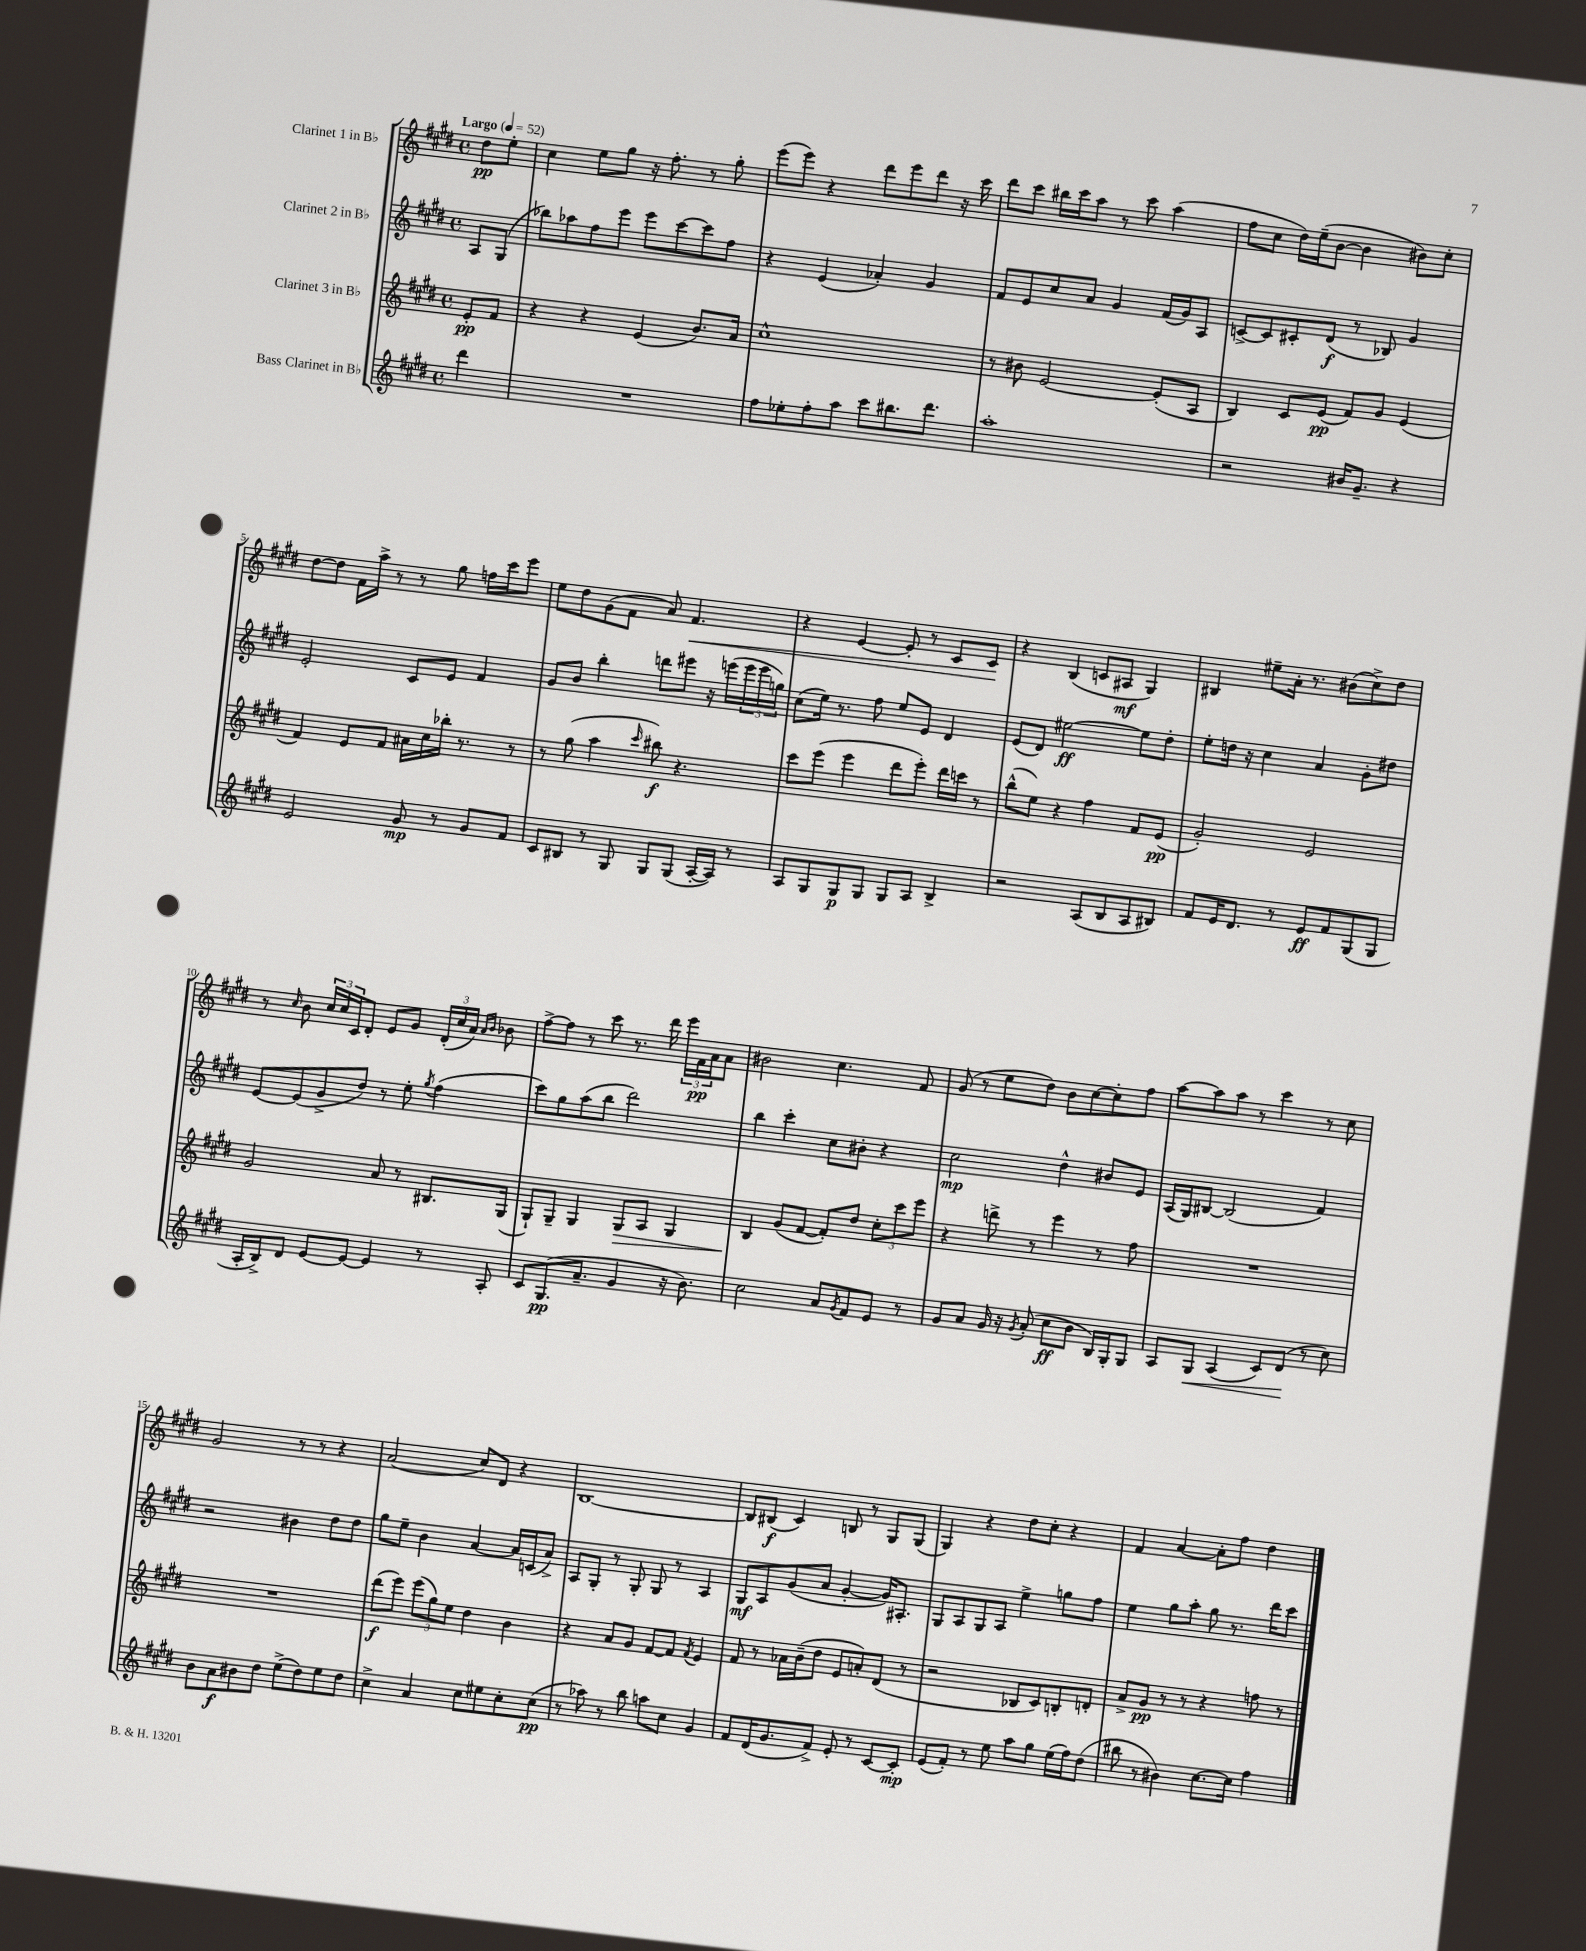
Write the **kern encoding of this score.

**kern	**dynam	**kern	**dynam	**kern	**dynam	**kern	**dynam
*part4	*part4	*part3	*part3	*part2	*part2	*part1	*part1
*staff4	*staff4	*staff3	*staff3	*staff2	*staff2	*staff1	*staff1
*I"Bass Clarinet in B♭	*	*I"Clarinet 3 in B♭	*	*I"Clarinet 2 in B♭	*	*I"Clarinet 1 in B♭	*
*clefG2	*	*clefG2	*	*clefG2	*	*clefG2	*
*k[f#c#g#d#]	*	*k[f#c#g#d#]	*	*k[f#c#g#d#]	*	*k[f#c#g#d#]	*
*M4/4	*	*M4/4	*	*M4/4	*	*M4/4	*
*met(c)	*	*met(c)	*	*met(c)	*	*met(c)	*
*MM52	*	*MM52	*	*MM52	*	*MM52	*
=	=	=	=	=	=	=	=
!	!	!	!	!	!	!LO:TX:a:B:t=Largo	!
4ddd#\	.	8e'/L	pp	8A/L	.	8dd#\L	pp
.	.	8f#/J	.	(8G#/J	.	8ee'\J	.
=1	=1	=1	=1	=1	=1	=1	=1
1r	.	4r	.	8bb-X\L)	.	4cc#\	.
.	.	.	.	8aa-X\	.	.	.
.	.	4r	.	8ff#\	.	8ee\L	.
.	.	.	.	8eee\J	.	8gg#\J	.
.	.	(4e/	.	8eee\L	.	16r	.
.	.	.	.	.	.	8.ff#'\	.
.	.	.	.	[8ccc#\	.	.	.
.	.	8.b/L)	.	8ccc#\]	.	8r	.
.	.	.	.	8ff#\J	.	8gg#'\	.
.	.	16a/Jk	.	.	.	.	.
=2	=2	=2	=2	=2	=2	=2	=2
8ff#\L	.	1cc#^^	.	4r	.	(8eee\L	.
8ee-X'\	.	.	.	.	.	8eee\J)	.
8ff#'\	.	.	.	(4e/	.	4r	.
8aa\J	.	.	.	.	.	.	.
8ccc#\L	.	.	.	4a-X'/)	.	8ddd#\L	.
8.bb#X\	.	.	.	.	.	8eee\	.
.	.	.	.	4g#/	.	8ddd#\J	.
8.ddd#\J	.	.	.	.	.	.	.
.	.	.	.	.	.	16r	.
.	.	.	.	.	.	16ccc#\	.
=3	=3	=3	=3	=3	=3	=3	=3
1aa'	.	8r	.	8f#/L	.	8ddd#\L	.
.	.	8b#X\	.	8e/	.	8ccc#\J	.
.	.	[2e/	.	8cc#/	.	16bb#X\LL	.
.	.	.	.	.	.	16ccc#\J	.
.	.	.	.	8a/J	.	8aa\J	.
.	.	.	.	4g#/	.	8r	.
.	.	.	.	.	.	8ccc#\	.
.	.	(8e'/L]	.	(16f#/LL	.	(4aa\	.
.	.	.	.	16g#/J)	.	.	.
.	.	8A/J	.	8A/J	.	.	.
=4	=4	=4	=4	=4	=4	=4	=4
2r	.	4B/)	.	[8cn^/L	.	8ff#\L	.
.	.	.	.	8c/]	.	8cc#\J	.
.	.	8c#/L	.	8c#X'/	.	16dd#\LL)	.
.	.	.	.	.	.	(16ee~\J	.
.	.	(8e/J	pp	(8d#/J	f	[8b\J	.
16b#X/KL	.	8f#/L)	.	8r	.	4b\]	.
8.g#~/J	.	.	.	.	.	.	.
.	.	8g#/J	.	8B-X/)	.	.	.
4r	.	(4e/	.	4g#/	.	8b#X\L)	.
.	.	.	.	.	.	8cc#'\J	.
!!LO:LB:g=z
=5	=5	=5	=5	=5	=5	=5	=5
2e/	.	4f#/)	.	2e'/	.	[8dd#\L	.
.	.	.	.	.	.	8dd#\J]	.
.	.	8e/L	.	.	.	16f#\LL	.
.	.	.	.	.	.	16aa^\JJ	.
.	.	8f#/J	.	.	.	8r	.
8g#/	mp	16a#X\LL	.	8c#/L	.	8r	.
.	.	16cc#\	.	.	.	.	.
8r	.	16bb-X'\JJ	.	8e/J	.	8gg#\	.
.	.	8.r	.	.	.	.	.
8g#/L	.	.	.	4f#/	.	16ffn\LL	.
.	.	.	.	.	.	16ccc#\J	.
8f#/J	.	8r	.	.	.	8eee\J	.
=6	=6	=6	=6	=6	=6	=6	=6
8c#/L	.	8r	.	8g#/L	.	8ee\L	.
8B#X/J	.	(8gg#\	.	8b/J	.	8dd#\	.
8r	.	4aa\	.	4bb'\	.	(8g#\	.
8G#/	.	.	.	.	.	8f#\J	.
.	.	16qqccc#/	.	.	.	.	.
8G#/L	.	8bb#X\)	f	8dddn\L	.	8a/)	.
!	!	!	!	!	!	!	!LO:HP:b
(8G#/J	.	4.r	.	8eee#X\J	.	4.f#/	<
[16A'/LL	.	.	.	16r	.	.	.
16A/JJ])	.	.	.	(16eeen\LL	.	.	.
8r	.	.	.	24eee\	.	.	.
.	.	.	.	24eee\	.	.	.
.	.	.	.	24ggn\JJ)	.	.	.
=7	=7	=7	=7	=7	=7	=7	=7
8A/L	.	8ccc#\L	.	(8cc#\L	.	4r	.
8G#/	.	(8eee\J	.	16ee\Jk)	.	.	.
.	.	.	.	8.r	.	.	.
8G#/	p	4eee\	.	.	.	[4e/	.
8G#/J	.	.	.	8ff#\	.	.	.
8G#/L	.	8ddd#\L	.	8ee/L	.	8e'/]	.
8A/J	.	8eee'\J)	.	8e/J	.	8r	.
4B^/	.	16ddd#\LL	.	4d#/	.	8c#/L	.
.	.	16cccn\JJ	.	.	.	.	.
.	.	8r	.	.	.	8c#/J	.
.	.	.	.	.	.	.	[
=8	=8	=8	=8	=8	=8	=8	=8
2r	.	(8bb^^\L	.	(8e/L	.	4r	.
.	.	8ee\J)	.	8d#/J)	.	.	.
.	.	4r	.	[2ee#X\	ff	(4B/	.
(8A/L	.	4ff#\	.	.	.	8cn/L	.
8B/	.	.	.	.	.	8A#X/J	mf
8A/	.	8f#/L	.	8ee#\L]	.	4G#/)	.
8B#X/J)	.	(8e/J	pp	8dd#'\J	.	.	.
=9	=9	=9	=9	=9	=9	=9	=9
8f#/L	.	2g#'/)	.	8ee'\L	.	4B#X/	.
16e/K	.	.	.	16ddn\Jk	.	.	.
8.d#/J	.	.	.	16r	.	.	.
.	.	.	.	4cc#\	.	8ee#X~\L	.
8r	.	.	.	.	.	16a'\Jk	.
.	.	.	.	.	.	8.r	.
8e/L	ff	2e/	.	4a/	.	.	.
8f#/	.	.	.	.	.	(8b#X\L	.
(8G#/	.	.	.	8g#'\L	.	8cc#^\)	.
8G#/J	.	.	.	8dd#X\J	.	8dd#\J	.
!!LO:LB:g=z
=10	=10	=10	=10	=10	=10	=10	=10
16A'/LL	.	2g#/	.	[8e/L	.	8r	.
16B^/J)	.	.	.	.	.	.	.
.	.	.	.	.	.	16qqcc#/	.
8d#/J	.	.	.	(8e/]	.	8b\	.
[8e/L	.	.	.	8g#^/	.	24cc#/LL	.
.	.	.	.	.	.	24cc#/	.
.	.	.	.	.	.	24c#/J	.
8e/J_	.	.	.	8dd#/J)	.	8d#'/J	.
4e/]	.	8a/	.	8r	.	8e/L	.
.	.	8r	.	8ee'\	.	8g#/J	.
.	.	.	.	8qgg#/	.	.	.
8r	.	8.B#X/L	.	(4ff#\	.	(24d#'/LL	.
.	.	.	.	.	.	24cc#/	.
.	.	.	.	.	.	24a/JJ)	.
.	.	.	.	.	.	16qqa/LL	.
.	.	.	.	.	.	16qqb/JJ	.
8A'/	.	.	.	.	.	8b-X\	.
.	.	(16G#/Jk	.	.	.	.	.
=11	=11	=11	=11	=11	=11	=11	=11
8c#/L	.	8G#`/L)	.	8ccc#\L)	.	[8ff#^\L	.
(8.G#/	pp	8G#~/J	.	8gg#\	.	8ff#\J]	.
.	.	4G#/	.	(8aa\	.	8r	.
8.a~/J	.	.	.	.	.	.	.
.	.	.	.	8bb\J	.	8ccc#\	.
!	!	!	!LO:HP:b	!	!	!	!
4g#/	.	8G#/L	>	2ddd#\)	.	8.r	.
.	.	8A/J	.	.	.	.	.
.	.	.	.	.	.	16ddd#\	.
16r	.	4G#/	.	.	.	24eee\LL	.
.	.	.	.	.	.	24f#\	pp
8.b\)	.	.	.	.	.	.	.
.	.	.	.	.	.	24a\J	.
.	.	.	.	.	.	8a\J	.
=12	=12	=12	=12	=12	=12	=12	=12
2cc#\	.	4B/	.	4bb\	.	2b#X\	.
.	.	(8g#/L	]	4ccc#'\	.	.	.
.	.	[8f#/J	.	.	.	.	.
8a/L	.	8f#'/L])	.	8cc#\L	.	4.cc#\	.
8qg#/	.	.	.	.	.	.	.
8f#/	.	8dd#/J	.	8b#X'\J	.	.	.
8e/J	.	12cc#'\L	.	4r	.	.	.
.	.	12ccc#\	.	.	.	.	.
8r	.	.	.	.	.	8f#/	.
.	.	12eee\J	.	.	.	.	.
=13	=13	=13	=13	=13	=13	=13	=13
8g#/L	.	4r	.	2cc#\	mp	(8g#/	.
8a/J	.	.	.	.	.	8r	.
16g#/	.	8dddn^\	.	.	.	8ee\L	.
16r	.	.	.	.	.	.	.
8qg#/	.	.	.	.	.	.	.
(8a'/	.	8r	.	.	.	8dd#\J)	.
8cc#\L	ff	4eee\	.	4dd#^^\	.	8b\L	.
8b\J	.	.	.	.	.	[8cc#\	.
16B/LL)	.	8r	.	8b#X/L	.	8cc#'\]	.
16G#'/J	.	.	.	.	.	.	.
8G#/J	.	8ff#\	.	8e/J	.	8ff#\J	.
=14	=14	=14	=14	=14	=14	=14	=14
8A/L	.	1r	.	(16A/LL	.	[8aa\L	.
.	.	.	.	16G#/J)	.	.	.
!	!LO:HP:b	!	!	!	!	!	!
8G#/J	<	.	.	[8B#X/J	.	8aa\]	.
(4A/	.	.	.	(2B#/]	.	8aa\J	.
.	.	.	.	.	.	8r	.
8c#/L)	.	.	.	.	.	4ccc#\	.
(8d#/J	.	.	.	.	.	.	.
8r	[	.	.	4f#/)	.	8r	.
8cc#\)	.	.	.	.	.	8cc#\	.
!!LO:LB:g=z
=15	=15	=15	=15	=15	=15	=15	=15
8b\L	.	1r	.	2r	.	2g#/	.
8a\	f	.	.	.	.	.	.
8b#X\	.	.	.	.	.	.	.
8dd#\J	.	.	.	.	.	.	.
(8ee^\L	.	.	.	4b#X\	.	8r	.
8dd#\)	.	.	.	.	.	8r	.
8ee\	.	.	.	8dd#\L	.	4r	.
8dd#\J	.	.	.	8dd#\J	.	.	.
=16	=16	=16	=16	=16	=16	=16	=16
4cc#^\	.	(8ddd#\L	f	8gg#\L	.	(2a/	.
.	.	8eee\J)	.	8ee~\J	.	.	.
4a/	.	(12eee\L	.	4b\	.	.	.
.	.	12gg#\)	.	.	.	.	.
.	.	12ee\J	.	.	.	.	.
8cc#\L	.	4dd#\	.	[4a/	.	8cc#/L)	.
8ee#X\	.	.	.	.	.	8d#/J	.
8cc#'\	.	4b\	.	16a/LL]	.	4r	.
.	.	.	.	(16cn/J	.	.	.
(8cc#\J	pp	.	.	8a^/J)	.	.	.
=17	=17	=17	=17	=17	=17	=17	=17
8r	.	4r	.	8A/L	.	[1B	.
8aa-X\)	.	.	.	8G#'/J	.	.	.
8r	.	8a/L	.	8r	.	.	.
8bb\	.	8g#/J	.	8G#'/	.	.	.
8aan\L	.	[8f#/L	.	8G#/	.	.	.
8cc#\J	.	8f#/J]	.	8r	.	.	.
.	.	8qf#/	.	.	.	.	.
4g#/	.	4e/	.	4A/	.	.	.
=18	=18	=18	=18	=18	=18	=18	=18
8f#/L	.	8f#/	.	8G#/L	mf	8B/L]	.
(16d#/K	.	8r	.	8A/	.	(8B#X/J	f
8.g#/	.	.	.	.	.	.	.
.	.	16a-X\LL	.	(8g#/	.	4c#/)	.
.	.	(16b~\J	.	.	.	.	.
8f#^/J)	.	8dd#\J	.	8a/J	.	.	.
8e'/	.	8e/L	.	[4g#'/	.	8Bn/	.
8r	.	8an'/)	.	.	.	8r	.
[8c#/L	.	(8d#/J	.	16g#/KL])	.	8G#/L	.
.	.	.	.	8.A#X'/J	.	.	.
8c#'/J]	mp	8r	.	.	.	(8G#/J	.
=19	=19	=19	=19	=19	=19	=19	=19
(8e/L	.	2r	.	8G#/L	.	4G#/)	.
8f#'/J)	.	.	.	8A/	.	.	.
8r	.	.	.	8G#/	.	4r	.
8ee\	.	.	.	8A/J	.	.	.
8aa\L	.	8B-X/L	.	4ee^\	.	8dd#\L	.
8gg#\J	.	8c#/)	.	.	.	8cc#'\J	.
(16ee\LL	.	8Bn'/	.	8ggn\L	.	4r	.
16ff#\J)	.	.	.	.	.	.	.
(8dd#\J	.	8dn'/J	.	8ff#\J	.	.	.
=20	=20	=20	=20	=20	=20	=20	=20
8bb#X\	.	8a^/L	.	4ee\	.	4f#/	.
8r	.	8g#/J	pp	.	.	.	.
4b#X\)	.	8r	.	8gg#\L	.	[4a/	.
.	.	8r	.	8aa'\J	.	.	.
[8.cc#\L	.	4r	.	8gg#\	.	8a'\L]	.
.	.	.	.	8.r	.	8ff#\J	.
16cc#\Jk]	.	.	.	.	.	.	.
4ff#\	.	8ffn\	.	.	.	4dd#\	.
.	.	.	.	16ddd#\KL	.	.	.
.	.	8r	.	8ccc#\J	.	.	.
==	==	==	==	==	==	==	==
*-	*-	*-	*-	*-	*-	*-	*-
